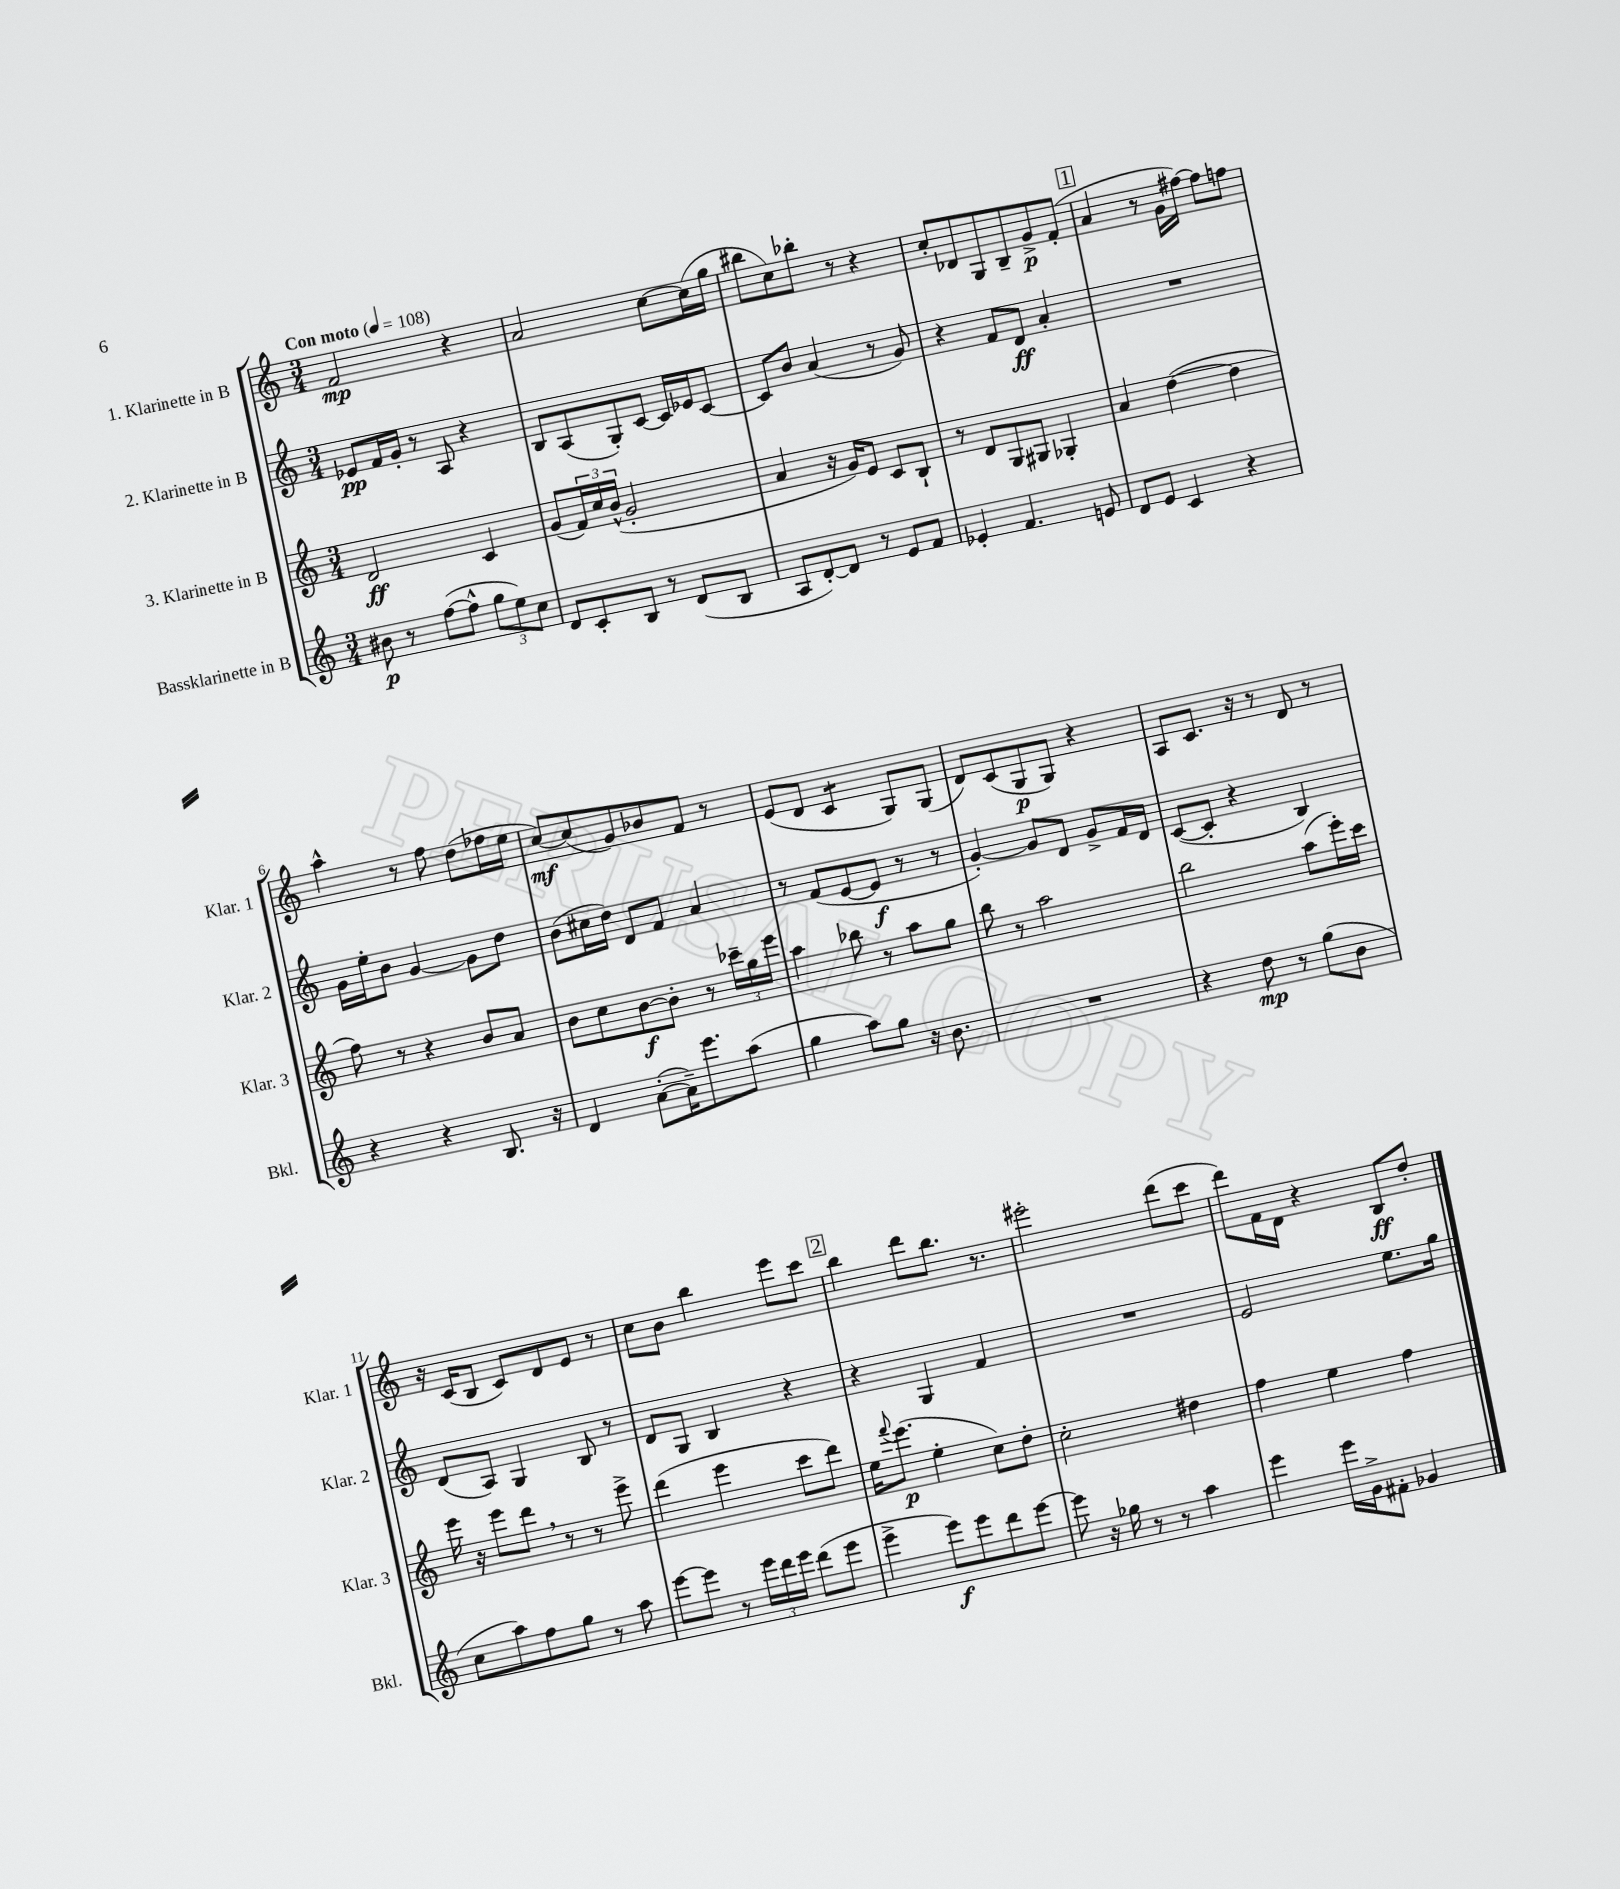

**kern	**dynam	**kern	**dynam	**kern	**dynam	**kern	**dynam
*part4	*part4	*part3	*part3	*part2	*part2	*part1	*part1
*staff4	*staff4	*staff3	*staff3	*staff2	*staff2	*staff1	*staff1
*I"Bassklarinette in B	*	*I"3. Klarinette in B	*	*I"2. Klarinette in B	*	*I"1. Klarinette in B	*
*I'Bkl.	*	*I'Klar. 3	*	*I'Klar. 2	*	*I'Klar. 1	*
*clefG2	*	*clefG2	*	*clefG2	*	*clefG2	*
*k[]	*	*k[]	*	*k[]	*	*k[]	*
*M3/4	*	*M3/4	*	*M3/4	*	*M3/4	*
*MM108	*	*MM108	*	*MM108	*	*MM108	*
=1	=1	=1	=1	=1	=1	=1	=1
!	!	!	!	!	!	!LO:TX:a:B:t=Con moto	!
8b#X\	p	2d/	ff	8e-X/L	pp	2f/	mp
8r	.	.	.	16f/L	.	.	.
.	.	.	.	16g'/JJ	.	.	.
([8ff\L	.	.	.	8r	.	.	.
8ff^^\J]	.	.	.	8A/	.	.	.
12gg\L	.	4c/	.	4r	.	4r	.
12ee\)	.	.	.	.	.	.	.
12cc\J	.	.	.	.	.	.	.
=2	=2	=2	=2	=2	=2	=2	=2
8d/L	.	(8g/L	.	8B/L	.	2a/	.
8c'/	.	24f/L)	.	(8A/	.	.	.
.	.	24cc/	.	.	.	.	.
.	.	(24b^^/JJ	.	.	.	.	.
8B/J	.	2g'/	.	8G'/)	.	.	.
8r	.	.	.	[8c/J	.	.	.
(8d/L	.	.	.	16c/LL]	.	[8cc\L	.
.	.	.	.	16e-X/J	.	.	.
8B/J	.	.	.	[8c/J	.	(16cc\L]	.
.	.	.	.	.	.	16gg\JJ	.
=3	=3	=3	=3	=3	=3	=3	=3
8A/L	.	4a/	.	8c/L]	.	8bb#X\L	.
[8d'/)	.	.	.	8b/J	.	8cc\)	.
8d/J]	.	16r	.	(4a/	.	8bb-X'\J	.
.	.	16g/KL)	.	.	.	.	.
8r	.	8e/J	.	.	.	8r	.
8e/L	.	8c/L	.	8r	.	4r	.
8f/J	.	8B`/J	.	8g/)	.	.	.
=4	=4	=4	=4	=4	=4	=4	=4
4e-X'/	.	8r	.	4r	.	8cc'/L	.
.	.	8d/L	.	.	.	8d-X/	.
4.f/	.	8G/	.	8f/L	.	8G/	.
.	.	8G#X/J	.	8d/J	ff	8B~/	.
.	.	4G-X'/	.	4a'/	.	8g^/	p
8en/	.	.	.	.	.	(8f'/J	.
!!LO:REH:place=s1:t=1
=5	=5	=5	=5	=5	=5	=5	=5
8d/L	.	4a/	.	2.r	.	4a/	.
8e/J	.	.	.	.	.	.	.
4c/	.	([4dd\	.	.	.	8r	.
.	.	.	.	.	.	16g\LL	.
.	.	.	.	.	.	[16ff#X\JJ)	.
4r	.	4dd\]	.	.	.	8ff#\L]	.
.	.	.	.	.	.	8ffn\J	.
!!LO:LB:g=z
=6	=6	=6	=6	=6	=6	=6	=6
4r	.	8ff\)	.	16g\LL	.	4aa^^\	.
.	.	.	.	16ee'\J	.	.	.
.	.	8r	.	8b\J	.	.	.
4r	.	4r	.	[4g/	.	8r	.
.	.	.	.	.	.	8ff\	.
8.B/	.	8b/L	.	8g\L]	.	(8dd\L	.
.	.	8a/J	.	8dd\J	.	16ff-X\L	.
16r	.	.	.	.	.	16ee\JJ	.
=7	=7	=7	=7	=7	=7	=7	=7
4d/	.	8b\L	.	(8b\L	.	[8cc/L)	mf
.	.	8cc\	.	16cc#X\L	.	(8cc/]	.
.	.	.	.	16dd\JJ)	.	.	.
([8a'\L	.	[8b\	f	8d/L	.	8g/)	.
16a~\K])	.	8b'\J]	.	8f/J	.	8b-X/	.
8.eee\	.	.	.	.	.	.	.
.	.	8r	.	4a/	.	8f/J	.
(8aa\J	.	24ccc-X~\LL	.	.	.	8r	.
.	.	24gg\	.	.	.	.	.
.	.	24eee\JJ	.	.	.	.	.
=8	=8	=8	=8	=8	=8	=8	=8
4gg\	.	4aa\	.	8r	.	(8e/L	.
.	.	.	.	(8f/L	.	8d/J	.
*	*	*	*	*	*	*tremolo	*
8aa\L)	.	8bb-X\	.	[8e/	.	8c/L	.
8gg\J	.	8r	.	8e/J]	f	8c/J	.
*	*	*	*	*	*	*Xtremolo	*
16r	.	8aa\L	.	8r	.	8G/L)	.
8.b\	.	.	.	.	.	.	.
.	.	8gg\J	.	8r	.	(8G/J	.
=9	=9	=9	=9	=9	=9	=9	=9
2.r	.	8bb\	.	[4g'/)	.	8d/L)	.
.	.	8r	.	.	.	(8c/	.
.	.	2aa\	.	8g/L]	.	8G/	p
.	.	.	.	8d/J	.	8G/J)	.
.	.	.	.	8g^/L	.	4r	.
.	.	.	.	16f/L	.	.	.
.	.	.	.	16d/JJ	.	.	.
=10	=10	=10	=10	=10	=10	=10	=10
4r	.	2bb\	.	([8c/L	.	8A/L	.
.	.	.	.	8c'/J]	.	8.c/J	.
8dd\	mp	.	.	4r	.	.	.
.	.	.	.	.	.	16r	.
8r	.	.	.	.	.	8r	.
(8gg\L	.	(8aa\L	.	4B/)	.	8d/	.
8b\J	.	16eee'\L)	.	.	.	8r	.
.	.	16ccc\JJ	.	.	.	.	.
!!LO:LB:g=z
=11	=11	=11	=11	=11	=11	=11	=11
8cc\L	.	16eee\	.	(8d/L	.	16r	.
.	.	16r	.	.	.	(16c/KL	.
8aa\)	.	8eee\L	.	8A/J)	.	8B/J	.
8ff\	.	8ddd,\J	.	4G/	.	8c/L)	.
8gg\J	.	8r	.	.	.	8d/	.
8r	.	8r	.	8B/	.	8e/J	.
8aa\	.	8eee^\	.	8r	.	8r	.
=12	=12	=12	=12	=12	=12	=12	=12
[8eee\L	.	(4ddd\	.	8d/L	.	8cc\L	.
8eee\J]	.	.	.	8G/J	.	8b\J	.
8r	.	4eee\	.	4B/	.	4bb\	.
24eee\LL	.	.	.	.	.	.	.
24ddd\	.	.	.	.	.	.	.
24eee\JJ	.	.	.	.	.	.	.
(8ddd\L	.	8ccc\L	.	4r	.	8eee\L	.
8eee\J	.	8ddd\J)	.	.	.	8ccc\J	.
!!LO:REH:place=s1:t=2
=13	=13	=13	=13	=13	=13	=13	=13
4eee^\	.	16ee\KL	.	4r	.	4bb\	.
.	.	8qqfff/	.	.	.	.	.
.	.	(8.eee\J	p	.	.	.	.
8eee\L)	f	4ee'\	.	4G/	.	8ddd\L	.
8eee\	.	.	.	.	.	8.bb\J	.
8ddd\	.	8cc\L)	.	4f/	.	.	.
.	.	.	.	.	.	8.r	.
[8eee\J	.	8dd'\J	.	.	.	.	.
=14	=14	=14	=14	=14	=14	=14	=14
8eee\]	.	2cc'\	.	2.r	.	2eee#X'\	.
16r	.	.	.	.	.	.	.
16gg-X\	.	.	.	.	.	.	.
8r	.	.	.	.	.	.	.
8r	.	.	.	.	.	.	.
4aa\	.	4dd#X\	.	.	.	(8ddd\L	.
.	.	.	.	.	.	8ccc\J	.
=15	=15	=15	=15	=15	=15	=15	=15
4eee\	.	4ff\	.	2e/	.	8ddd\L)	.
.	.	.	.	.	.	16f\L	.
.	.	.	.	.	.	16d\JJ	.
16eee\LL	.	4ee\	.	.	.	4r	.
16g^\J	.	.	.	.	.	.	.
8f#X'\J	.	.	.	.	.	.	.
4g-X/	.	4ff\	.	8.ee\L	.	8B/L	ff
.	.	.	.	.	.	8dd'/J	.
.	.	.	.	16gg\Jk	.	.	.
==	==	==	==	==	==	==	==
*-	*-	*-	*-	*-	*-	*-	*-
